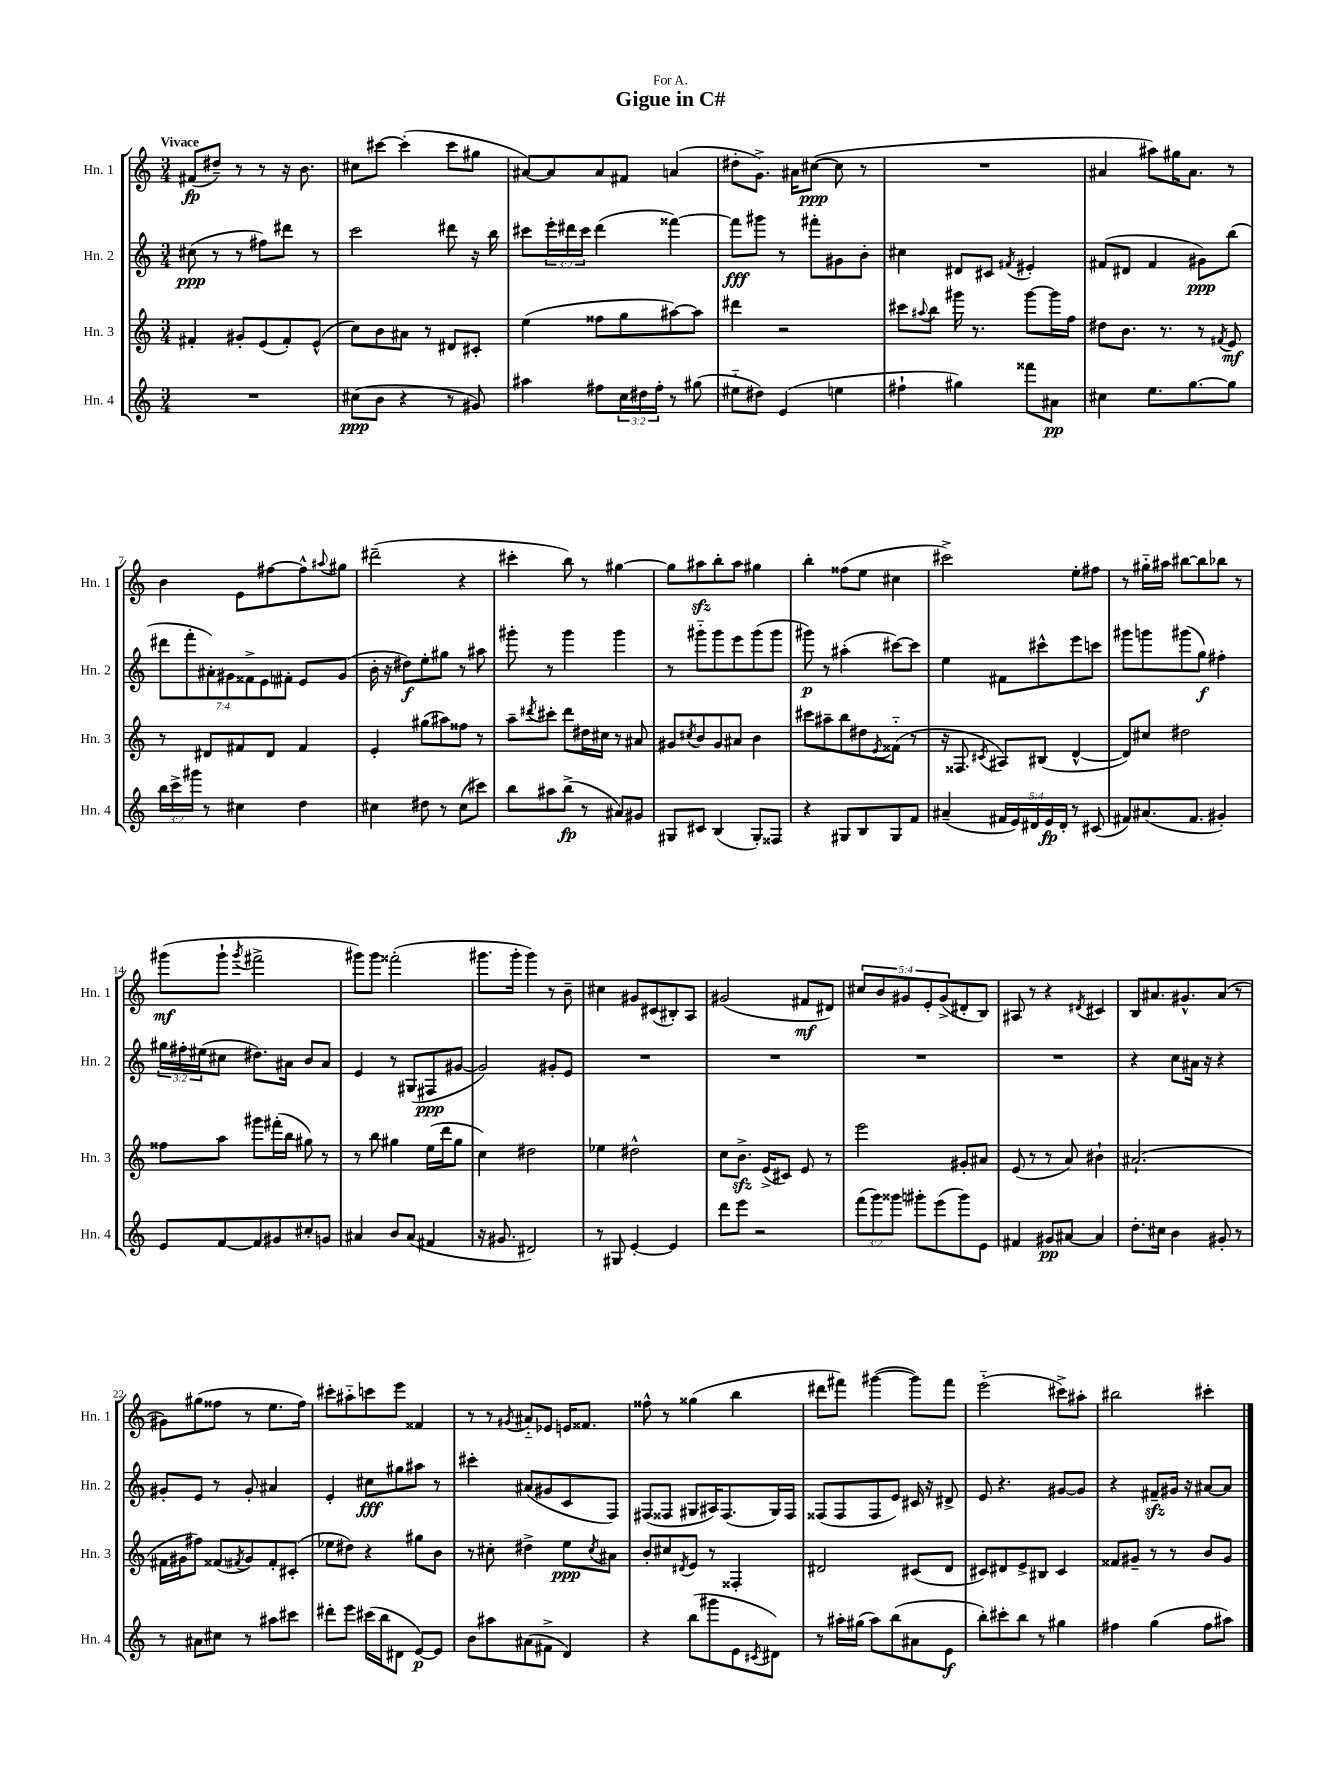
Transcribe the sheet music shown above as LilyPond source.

\header { title = "Gigue in C#" dedication = "For A." }
<<
\new StaffGroup <<
\new Staff = "s0" \with { instrumentName = "Hn. 1" shortInstrumentName = "Hn. 1" } {
    \clef treble \key c \major \numericTimeSignature \time 3/4 \override Staff.TupletNumber.text = #tuplet-number::calc-fraction-text \tempo "Vivace"
    fis'8\fp( dis''8--) r8 r8 r16 b'8. |
    cis''8 cis'''8~ cis'''4-.( cis'''8 gis''8 |
    ais'8~) ais'8 ais'8 fis'8 a'4( |
    dis''8-. g'8.->) ais'16 cis''8~\ppp( cis''8 r8 |
    R2. |
    ais'4 ais''8) gis''16 ais'8. r8 |
    b'4 e'8 fis''8~ fis''8-^ \appoggiatura { ais''8 } gis''8 |
    dis'''2--( r4 |
    cis'''4-. b''8) r8 gis''4~ |
    gis''8 ais''8\sfz b''8-. ais''8 gis''4 |
    b''4-. fisis''8( e''8 cis''4 |
    cis'''2->) e''8-. fis''8 |
    r8 gis''16-_ ais''16 bis''8~ bis''8 bes''8 r8 |
    gis'''8\mf( gis'''8-! \acciaccatura { gis'''8 } fis'''2-> |
    gis'''8) gis'''8 fisis'''2-.( |
    gis'''8. gis'''16-. gis'''4) r8 b'8-- |
    cis''4 gis'8 cis'8( bis8-.) a8 |
    gis'2( fis'8\mf dis'8) |
    \tuplet 5/4 { cis''8 b'8 gis'8 e'8-. gis'8->( } dis'8-. b8) |
    ais8 r8 r4 \acciaccatura { dis'8 } cis'4 |
    b8 ais'8. gis'8.-^ ais'8( r8 |
    gis'8) gis''8( fisis''8 r8 e''8. fisis''16) |
    cis'''8-. ais''8-_ c'''8 e'''8 fisis'4 |
    r8 r8 \acciaccatura { gis'8 } ais'8-_ ees'8 e'16 fisis'8. |
    fisis''8-^ r8 gisis''4( b''4 |
    dis'''8 fis'''8) gis'''4~( gis'''8) fis'''8 |
    e'''2-_( cis'''8->) ais''8-. |
    bis''2 cis'''4-. \bar "|." |
}
\new Staff = "s1" \with { instrumentName = "Hn. 2" shortInstrumentName = "Hn. 2" } {
    \clef treble \key c \major \numericTimeSignature \time 3/4 \override Staff.TupletNumber.text = #tuplet-number::calc-fraction-text
    cis''8\ppp( r8 r8 fis''8) dis'''8 r8 |
    c'''2 dis'''8 r16 b''16 |
    cis'''8 \tuplet 3/2 { e'''16-. dis'''16 cis'''16 } dis'''4( fisis'''4~) |
    fisis'''8\fff gis'''8 r8 fis'''8-. gis'8 b'8-. |
    cis''4 dis'8 cis'8 \acciaccatura { fis'8 } eis'4-. |
    fis'8( dis'8 fis'4 gis'8\ppp) b''8( |
    \tuplet 7/4 { dis'''8 f'''8-. ais'8-.) gis'8 fisis'8-> e'8 fis'8-. } e'8 gis'8( |
    b'16-. r16 dis''8\f) e''8-. gis''8 r8 ais''8 |
    gis'''8-. r8 gis'''4 gis'''4 |
    r8 gis'''8-_ gis'''8 e'''8 gis'''8( gis'''8 |
    gis'''8\p) r8 ais''4-.( cis'''8~) cis'''8 |
    e''4 fis'8 cis'''8-^ e'''8 c'''8 |
    gis'''8 g'''8 gis'''8( g''8\f) fis''4-. |
    \tuplet 3/2 { gis''16 fis''16-. eis''16( } cis''8 dis''8.) ais'16 b'8 ais'8 |
    e'4 r8 gis8( fis8\ppp gis'8~ |
    gis'2) gis'8-. e'8 |
    R2. |
    R2. |
    R2. |
    R2. |
    r4 c''8 ais'16 r16 r4 |
    gis'8-. e'8 r8 gis'8-. ais'4 |
    e'4-. cis''8\fff gis''8 ais''8 r8 |
    cis'''4-. ais'8( gis'8 c'8 f8) |
    fis8( fisis8 gis8 ais16) fisis8.( gis16) fisis16 |
    fisis8( fisis8 fisis8 e'8) cis'16 r16 dis'8-> |
    e'8 r4. gis'8~ gis'8 |
    r4 fis'8--\sfz gis'16 r16 ais'8~ ais'8 \bar "|." |
}
\new Staff = "s2" \with { instrumentName = "Hn. 3" shortInstrumentName = "Hn. 3" } {
    \clef treble \key c \major \numericTimeSignature \time 3/4
    fis'4-. gis'8-. e'8( fis'8-.) e'8-^( |
    c''8) b'8 ais'8 r8 dis'8 cis'8-. |
    e''4( fisis''8 g''8 ais''8~) ais''8 |
    dis'''4 r2 |
    cis'''8 \appoggiatura { ais''8 } b''8 gis'''16 r8. gis'''8~ gis'''16 f''16 |
    dis''8 b'8. r8. r8 \acciaccatura { fis'8 } e'8\mf |
    r8 dis'8 fis'8 dis'8 fis'4 |
    e'4-. gis''8( ais''8) fisis''8 r8 |
    a''8-- \acciaccatura { dis'''8 } cis'''8-. dis'''8 dis''16 cis''16 r8 ais'8 |
    gis'8 \acciaccatura { cis''8 } b'8 gis'8 ais'8 b'4 |
    cis'''8 ais''8-- b''8 dis''8 \acciaccatura { e'8 } fisis'8-_( r8 |
    r16 fisis8. \acciaccatura { cis'8 } ais8) bis8( d'4~-^ |
    d'8) cis''8 dis''2 |
    fisis''8 a''8 gis'''8 fis'''16-.( b''16 gis''8) r8 |
    r8 b''8 gis''4 e''16( d'''16 gis''8 |
    c''4) dis''2 |
    ees''4 dis''2-^ |
    c''8 b'8.->\sfz e'16->( cis'8) e'8 r8 |
    e'''2 gis'8-. ais'8 |
    e'8( r8 r8 a'8) bis'4-! |
    ais'2.-!( |
    fis'16 gis'16 fis''8) fisis'8( \acciaccatura { fis'8 } gis'8) fis'8-. cis'8-.( |
    ees''8 dis''8) r4 gis''8 b'8 |
    r8 cis''8-. dis''4-> e''8\ppp \acciaccatura { cis''8 } ais'8 |
    b'8-. cis''8 \acciaccatura { dis'8 } e'8 r8 fisis4-. |
    dis'2 cis'8( dis'8 |
    cis'8) dis'8 e'8-> bis8 cis'4 |
    fisis'8 gis'8-- r8 r8 b'8 gis'8 \bar "|." |
}
\new Staff = "s3" \with { instrumentName = "Hn. 4" shortInstrumentName = "Hn. 4" } {
    \clef treble \key c \major \numericTimeSignature \time 3/4 \override Staff.TupletNumber.text = #tuplet-number::calc-fraction-text
    R2. |
    cis''8\ppp( b'8 r4 r8 gis'8) |
    ais''4 fis''8 \tuplet 3/2 { c''16 dis''16 fis''16-. } r8 gis''8( |
    eis''8-_ dis''8) e'4( e''4 |
    fis''4-! gis''4) fisis'''8 ais'8\pp |
    cis''4 e''8. g''8.~ g''8 |
    \tuplet 3/2 { b''16 c'''16-> gis'''16 } r8 cis''4 d''4 |
    cis''4 dis''8 r8 cis''8( cis'''8) |
    b''8 ais''8 b''8->\fp( r8 ais'8) gis'8 |
    gis8 cis'8 b4( gis8-.) fisis8 |
    r4 gis8 b8 gis8 f'8 |
    ais'4--( \tuplet 5/4 { fis'16 e'16) dis'16 e'16\fp dis'16-. } r8 cis'8( |
    fis'8) ais'8.( fis'8. gis'4-.) |
    e'8 f'8~ f'8 gis'8 cis''8-. g'8 |
    ais'4 b'8 ais'8( fis'4 |
    r16 gis'8. dis'2) |
    r8 gis8 e'4~-. e'4 |
    d'''8 e'''8 r2 |
    \tuplet 3/2 { f'''8( g'''8) gisis'''8 } gis'''8-. e'''8( gis'''8) e'8 |
    fis'4 gis'8\pp ais'8~ ais'4 |
    d''8.-. cis''16 b'4 gis'8-. r8 |
    r8 ais'8 cis''8 r8 ais''8 cis'''8 |
    dis'''8-. e'''8 cis'''16( b''16 dis'8 e'8~\p) e'8 |
    b'8 ais''8 ais'8( fis'8-> d'4) |
    r4 b''8( gis'''8 e'8 \acciaccatura { cis'8 } dis'8) |
    r8 ais''16-. gis''16( ais''8) b''8( ais'8 e'8\f |
    b''8-.) cis'''8-. b''8 r8 gis''4 |
    fis''4 g''4( fis''8 ais''8) \bar "|." |
}
>>
>>
